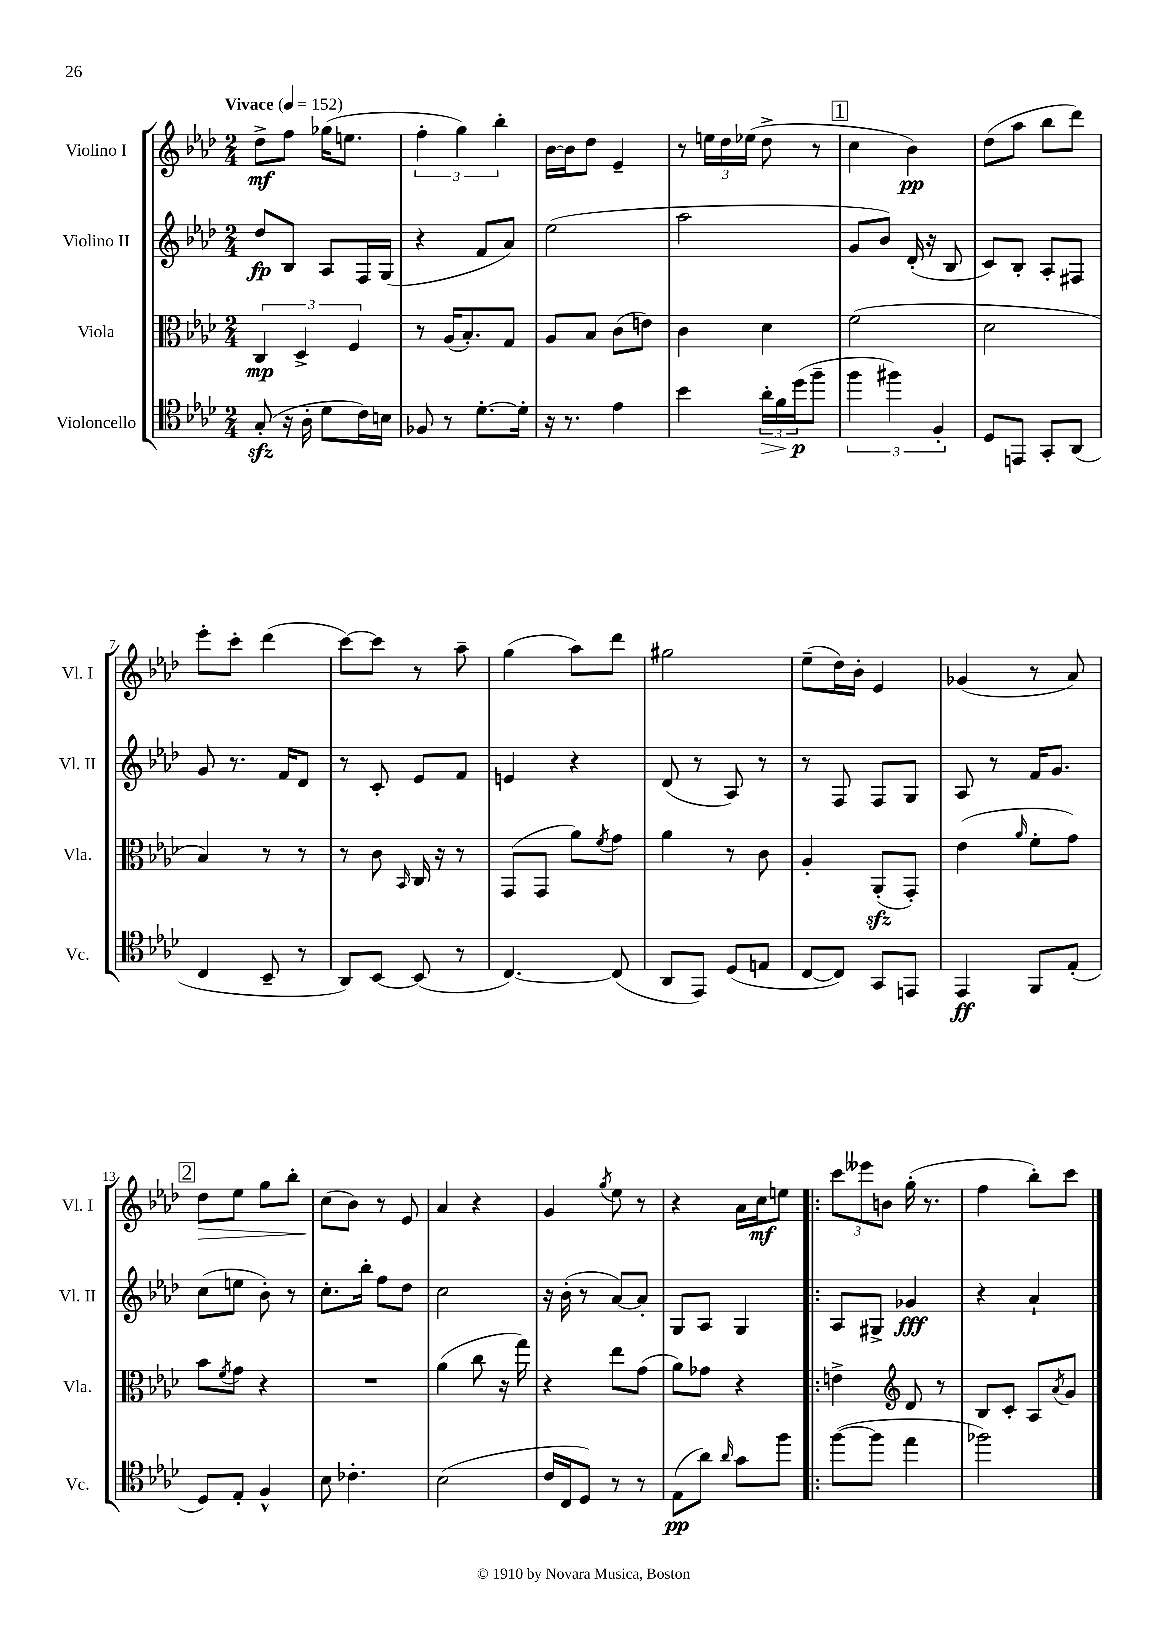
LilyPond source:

<<
\new StaffGroup <<
\new Staff = "s0" \with { instrumentName = "Violino I" shortInstrumentName = "Vl. I" } {
    \clef treble \key aes \major \numericTimeSignature \time 2/4 \tempo "Vivace" 4 = 152
    des''8->\mf f''8 ges''16( e''8. |
    \tuplet 3/2 { f''4-. g''4) bes''4-. } |
    bes'16~ bes'16 des''8 ees'4-- |
    r8 \tuplet 3/2 { e''16 des''16 ees''16( } des''8-> r8 |
    \mark \markup { \box "1" } c''4 bes'4\pp) |
    des''8( aes''8 bes''8 des'''8) |
    ees'''8-. c'''8-. des'''4( |
    c'''8~) c'''8 r8 aes''8-- |
    g''4( aes''8) des'''8 |
    gis''2 |
    ees''8--( des''16) bes'16-. ees'4 |
    ges'4( r8 aes'8) |
    \mark \markup { \box "2" } des''8\> ees''8 g''8 bes''8-. |
    c''8\!( bes'8) r8 ees'8 |
    aes'4 r4 |
    g'4 \acciaccatura { g''8 } ees''8 r8 |
    r4 aes'16 c''16\mf e''8 |
    \bar ".|:" \tuplet 3/2 { c'''8 eeses'''8 b'8 } g''16-.( r8. |
    f''4 bes''8-.) c'''8 \bar "|." |
}
\new Staff = "s1" \with { instrumentName = "Violino II" shortInstrumentName = "Vl. II" } {
    \clef treble \key aes \major \numericTimeSignature \time 2/4
    des''8\fp bes8 aes8 f16 g16( |
    r4 f'8 aes'8) |
    ees''2( |
    aes''2 |
    \mark \markup { \box "1" } g'8 bes'8) des'16-.( r16 bes8 |
    c'8) bes8-. aes8-. fis8 |
    g'8 r8. f'16 des'8 |
    r8 c'8-. ees'8 f'8 |
    e'4 r4 |
    des'8( r8 aes8) r8 |
    r8 f8 f8 g8 |
    aes8 r8 f'16 g'8. |
    \mark \markup { \box "2" } c''8( e''8 bes'8-.) r8 |
    c''8.-. bes''16-. f''8 des''8 |
    c''2 |
    r16 bes'16-.( r8 aes'8~) aes'8-. |
    g8 aes8 g4 |
    \bar ".|:" aes8 gis8-> ges'4\fff |
    r4 aes'4-! \bar "|." |
}
\new Staff = "s2" \with { instrumentName = "Viola" shortInstrumentName = "Vla." } {
    \clef alto \key aes \major \numericTimeSignature \time 2/4
    \tuplet 3/2 { c4\mp des4-> f4 } |
    r8 aes16( bes8.-.) g8 |
    aes8 bes8 c'8( e'8) |
    c'4 des'4 |
    \mark \markup { \box "1" } f'2( |
    des'2 |
    bes4) r8 r8 |
    r8 c'8 \grace { bes,16 } c16 r16 r8 |
    g,8( g,8 aes'8) \acciaccatura { f'8 } g'8 |
    aes'4 r8 c'8 |
    aes4-. aes,8-.\sfz( g,8-.) |
    ees'4( \grace { aes'16 } f'8-. g'8) |
    \mark \markup { \box "2" } bes'8 \acciaccatura { f'8 } g'8 r4 |
    R2 |
    aes'4( c''8 r16 g''16) |
    r4 ees''8 g'8( |
    aes'8) ges'8 r4 |
    \bar ".|:" e'4-> \clef treble des'8 r8 |
    bes8 c'8-. aes8 \acciaccatura { aes'8 } g'8 \bar "|." |
}
\new Staff = "s3" \with { instrumentName = "Violoncello" shortInstrumentName = "Vc." } {
    \clef tenor \key aes \major \numericTimeSignature \time 2/4
    g8-.\sfz( r16 aes16-. des'8 c'16) b16 |
    fes8 r8 des'8.~-. des'16-. |
    r16 r8. ees'4 |
    bes'4 \tuplet 3/2 { aes'16-.\> f'16 des''16\p\!( } f''8-- |
    \mark \markup { \box "1" } \tuplet 3/2 { f''4 fis''4) f4-. } |
    des8 e,8 g,8-. aes,8( |
    c4 bes,8-- r8 |
    aes,8) bes,8~ bes,8( r8 |
    c4.~) c8( |
    aes,8 ees,8) des8( e8 |
    c8~ c8) g,8 e,8 |
    ees,4\ff f,8 ees8-.( |
    \mark \markup { \box "2" } des8) ees8-. f4-^ |
    bes8 ces'4.-. |
    bes2( |
    c'16 c16 des8) r8 r8 |
    ees8\pp( aes'8) \grace { aes'16 } g'8 f''8 |
    \bar ".|:" f''8~( f''8 ees''4 |
    fes''2) \bar "|." |
}
>>
>>
